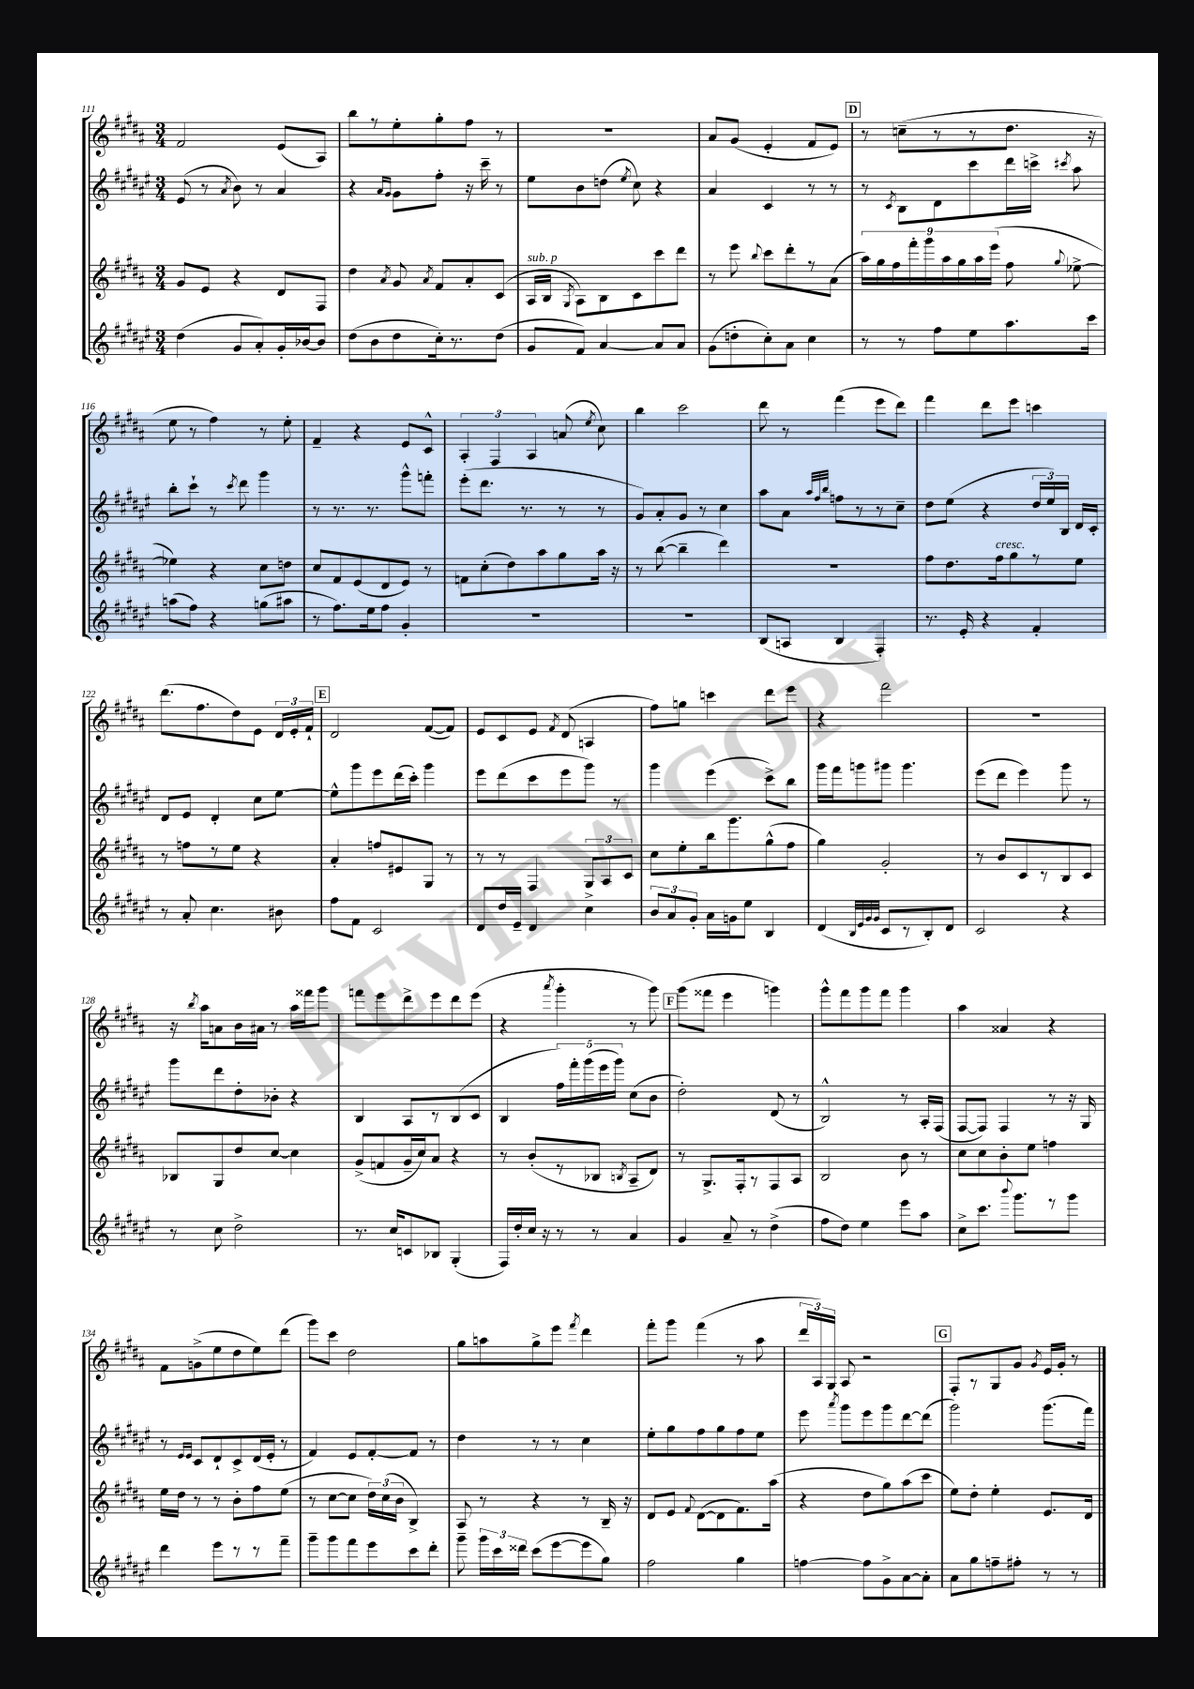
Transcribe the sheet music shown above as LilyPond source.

<<
\new StaffGroup <<
\new Staff = "s0" {
    \clef treble \key b \major \numericTimeSignature \time 3/4
    \autoBeamOff fis'2 e'8[( ais8]) |
    b''8[ r8 e''8-. gis''8-. fis''8] r8 |
    R2. |
    ais'8[ gis'8]( e'4-. fis'8[ e'8]) |
    \mark \markup { \box "D" } r8 c''8[--( r8 r8 dis''8.] r16 |
    e''8 r8 fis''4) r8 e''8-. |
    fis'4-- r4 e'8[ cis'8]-^ |
    \tuplet 3/2 { ais4-. fis4 ais4 } a'8( \acciaccatura { e''8 } cis''8) |
    b''4 cis'''2 |
    dis'''8 r8 fis'''4( e'''8[ dis'''8]) |
    fis'''4 dis'''8[ e'''8] c'''4 |
    dis'''8.[( fis''8. dis''8) e'8] \tuplet 3/2 { dis'16[ e'16-. fis'16]-! } |
    \mark \markup { \box "E" } dis'2 fis'8[~( fis'8]) |
    e'8[ cis'8 e'8] \acciaccatura { fis'8 } dis'8( a4 |
    fis''8[) g''8] c'''4 dis'''8[ e'''8] |
    r4 fis'''2 |
    R2. |
    r16 \acciaccatura { b''8 } ais''16[ a'8 b'16 ais'16] r8 ais''16[ fisis'''16 gis'''8] |
    f'''8[ e'''8 dis'''8-> e'''8 dis'''8 e'''8]( |
    r4 \acciaccatura { ais'''8 } gis'''4-. r8 gis'''8) |
    \mark \markup { \box "F" } gis'''8[( fisis'''8] e'''4 g'''4) |
    gis'''8[-^ fis'''8 gis'''8 fis'''8] gis'''4 |
    ais''4 aisis'4 r4 |
    fis'8[ g'8->( e''8 dis''8 e''8) dis'''8]( |
    gis'''8[) cis'''8] dis''2 |
    gis''8[ a''8 gis''8-> e'''8] \acciaccatura { fis'''8 } dis'''4 |
    fis'''8[-. gis'''8] fis'''4( r8 ais''8 |
    \tuplet 3/2 { dis'''16[ ais16) gis16] } ais8 r2 |
    \mark \markup { \box "G" } fis8[-. r8 gis8 gis'8] \acciaccatura { gis'8 } e'16[ gis'16]-. r8 \bar "|." |
}
\new Staff = "s1" {
    \clef treble \key fis \major \numericTimeSignature \time 3/4
    \autoBeamOff eis'8( r8 \acciaccatura { ais'8 } b'8) r8 ais'4 |
    r4 \grace { ais'16[ gis'16] } gis'8[ fis''8]-. r16 cis'''16-- r8 |
    eis''8[ b'8 d''8]( \acciaccatura { eis''8 } cis''8) r4 |
    ais'4 cis'4 r8 r8 |
    \mark \markup { \box "D" } r8 \acciaccatura { cis'8 } b8[ dis'8 cis'''8 dis'''16 c'''16]-> \acciaccatura { cis'''8 } ais''8 |
    b''8[-. cis'''8]-! r8 \acciaccatura { cis'''8 } dis'''8 gis'''4 |
    r8 r8. r8. gis'''8[-^ f'''8]-. |
    eis'''8[-.( dis'''8.] r8. r8 r8 |
    gis'8[) ais'8-. gis'8] r8 cis''4 |
    ais''8[ ais'8] \grace { ais''32[ fis''32 b''32] } f''8[ r8 r8 cis''8]-- |
    dis''8[ eis''8]( r4 \tuplet 3/2 { dis''16[ eis''16) b16] } dis'16[ cis'16]-. |
    dis'8[ eis'8] dis'4-. cis''8[ eis''8]~ |
    \mark \markup { \box "E" } eis''8[-^ gis'''8 eis'''8 dis'''16( cis'''16]-.) gis'''4 |
    eis'''8[ dis'''8( cis'''8 eis'''8 gis'''8]) r8 |
    gis'''4 eis'''4( cis'''8[->) b''8] |
    gis'''16[ fis'''16 g'''8 gis'''8] gis'''4. |
    eis'''8[( dis'''8] eis'''4) gis'''8 r8 |
    gis'''8[ dis'''8 dis''8-. bes'8]-. r4 |
    b4 ais8[ r8 b8( cis'8] |
    b4 \tuplet 5/4 { fis''16[) fis'''16-. gis'''16( eis'''16 gis'''16]) } cis''8[( b'8] |
    \mark \markup { \box "F" } dis''2-.) dis'8( r8 |
    b2-^) r8 ais16[-. fis16]( |
    fis8[~ fis8]) fis4 r8 r16 gis16 |
    r8 \grace { eis'16[ eis'16] } cis'8[ dis'8-! cis'8-> dis'16( eis'16]-. r8 |
    fis'4) eis'8[ fis'8~-. fis'8] r8 |
    dis''4 r8 r8 cis''4 |
    eis''8[-. gis''8 fis''8 gis''8 fis''8 eis''8] |
    eis'''8 \acciaccatura { ais'''8 } gis'''8[ eis'''8 gis'''8 dis'''8~ dis'''8]( |
    \mark \markup { \box "G" } gis'''2) gis'''8.[( fis'''16]) \bar "|." |
}
\new Staff = "s2" {
    \clef treble \key b \major \numericTimeSignature \time 3/4
    \autoBeamOff gis'8[ e'8] r4 dis'8[ fis8] |
    dis''4 \acciaccatura { ais'8 } gis'8 \acciaccatura { ais'8 } fis'8[ ais'8-. cis'8]( |
    ais16[^\markup { \italic "sub. p" } b16] \acciaccatura { gis8 } ais8[) b8 cis'8 cis'''8 dis'''8] |
    r8 e'''8 \appoggiatura { b''8 } cis'''8[ dis'''8-. r8 ais'8]( |
    \mark \markup { \box "D" } \tuplet 9/8 { ais''16[) gis''16 fis''16 fis'''16-. gis'''16 ais''16 gis''16 ais''16 e'''16]( } fis''8 \appoggiatura { gis''8 } ees''8~-> |
    ees''4) r4 cis''8[ d''8] |
    cis''8[ fis'8 e'8( dis'8 e'8]) r8 |
    f'8[ cis''8-.( dis''8) ais''8 gis''8 ais''16] r16 |
    r8 b''8~( b''4-- dis'''4) |
    R2. |
    fis''8[ dis''8. fis''16^\markup { \italic "cresc." } gis''8 r8 e''8] |
    r8 f''8[ r8 e''8] r4 |
    \mark \markup { \box "E" } ais'4-. f''8[ eis'8 gis8] r8 |
    r8 r8 fis4 \tuplet 3/2 { gis8[ ais8 cis'8] } |
    cis''8[ e''8-. b''16 gis'''8. gis''8-^( fis''8] |
    gis''4) gis'2-. |
    r8 b'8[ cis'8 r8 b8 cis'8] |
    bes8[ gis8 dis''8 cis''8]~ cis''4 |
    gis'8[->( f'8 gis'16-- cis''16) ais'8] r4 |
    r8 b'8[-.( r8 bes8] \acciaccatura { b8 } ais8[-- dis'8]) |
    \mark \markup { \box "F" } r8 gis8.[-> fis16-. r8 fis8 ais8] |
    b2 b'8 r8 |
    cis''8[ cis''8 b'8-. e''8] f''4 |
    e''16[ dis''16] r8 r8 b'8[-. fis''8 e''8]( |
    r8 cis''8[~ cis''8] \tuplet 3/2 { dis''16[) cis''16( b'16] } b4->) |
    ais8 r8 r4 r8 b16-- r16 |
    dis'8[ e'8] \appoggiatura { fis'8 } dis'8[~( dis'8 fis'8.) ais''16]( |
    r4 dis''8[ gis''8) ais''8( cis'''8] |
    \mark \markup { \box "G" } e''8[) dis''8]-. e''4-. e'8.[ dis'16] \bar "|." |
}
\new Staff = "s3" {
    \clef treble \key fis \major \numericTimeSignature \time 3/4
    \autoBeamOff dis''4( gis'8[ ais'8-.) gis'16-. bes'16~ bes'8] |
    dis''8[( b'8 dis''8 cis''16-.) r8. dis''8]( |
    gis'8[ fis'8]) ais'4~ ais'8[ ais'8] |
    gis'8[( d''8-. cis''8-.) ais'8] cis''4 |
    \mark \markup { \box "D" } r8 r8 fis''8[ eis''8 ais''8. cis'''16] |
    a''8[( fis''8]) r4 g''8[( ais''8] |
    r8 fis''8.[) eis''16 fis''8] gis'4-. |
    R2. |
    R2. |
    b8[( a8] b4 fis4-.) |
    r8. eis'16-. r4 fis'4-. |
    r8 ais'8-. cis''4. bis'8 |
    \mark \markup { \box "E" } fis''8[ fis'8] cis'2 |
    dis'8[ dis''16 eis'16]-- dis'4 cis''4-> |
    \tuplet 3/2 { b'8[ ais'8 gis'8]-. } ais'16[ g'16 eis''8] b4 |
    dis'4( \grace { b32[ eis'32 gis'32 gis'32] } cis'8[ r8 b8-.) dis'8] |
    cis'2 r4 |
    r8 cis''8 dis''2-> |
    r8. cis''16[ c'8 bes8] gis4-.( |
    fis16[) dis''16-. cis''16] r16 r8 r8 ais'4 |
    \mark \markup { \box "F" } gis'4 ais'8-- r8 dis''4->( |
    fis''8[ dis''8]) eis''4 eis'''8[ ais''8] |
    cis''8[-> cis'''8.] \appoggiatura { b'''8 } gis'''8.[ r8 gis'''8] |
    dis'''4 eis'''8[ r8 r8 fis'''8]-- |
    gis'''8[-- gis'''8 fis'''8 eis'''8 cis'''8 dis'''8]-. |
    gis'''8-- \tuplet 3/2 { gis'''16[ cis'''16 disis'''16] } cis'''8[( eis'''8~ eis'''8 gis''8]) |
    fis''2 gis''4 |
    f''4~ f''8[ gis'8-> ais'8~ ais'8]-. |
    \mark \markup { \box "G" } ais'8[ gis''8 f''8-- fis''8]-. r8 r8 \bar "|." |
}
>>
>>
\layout { \context { \Score currentBarNumber = #111 } }
